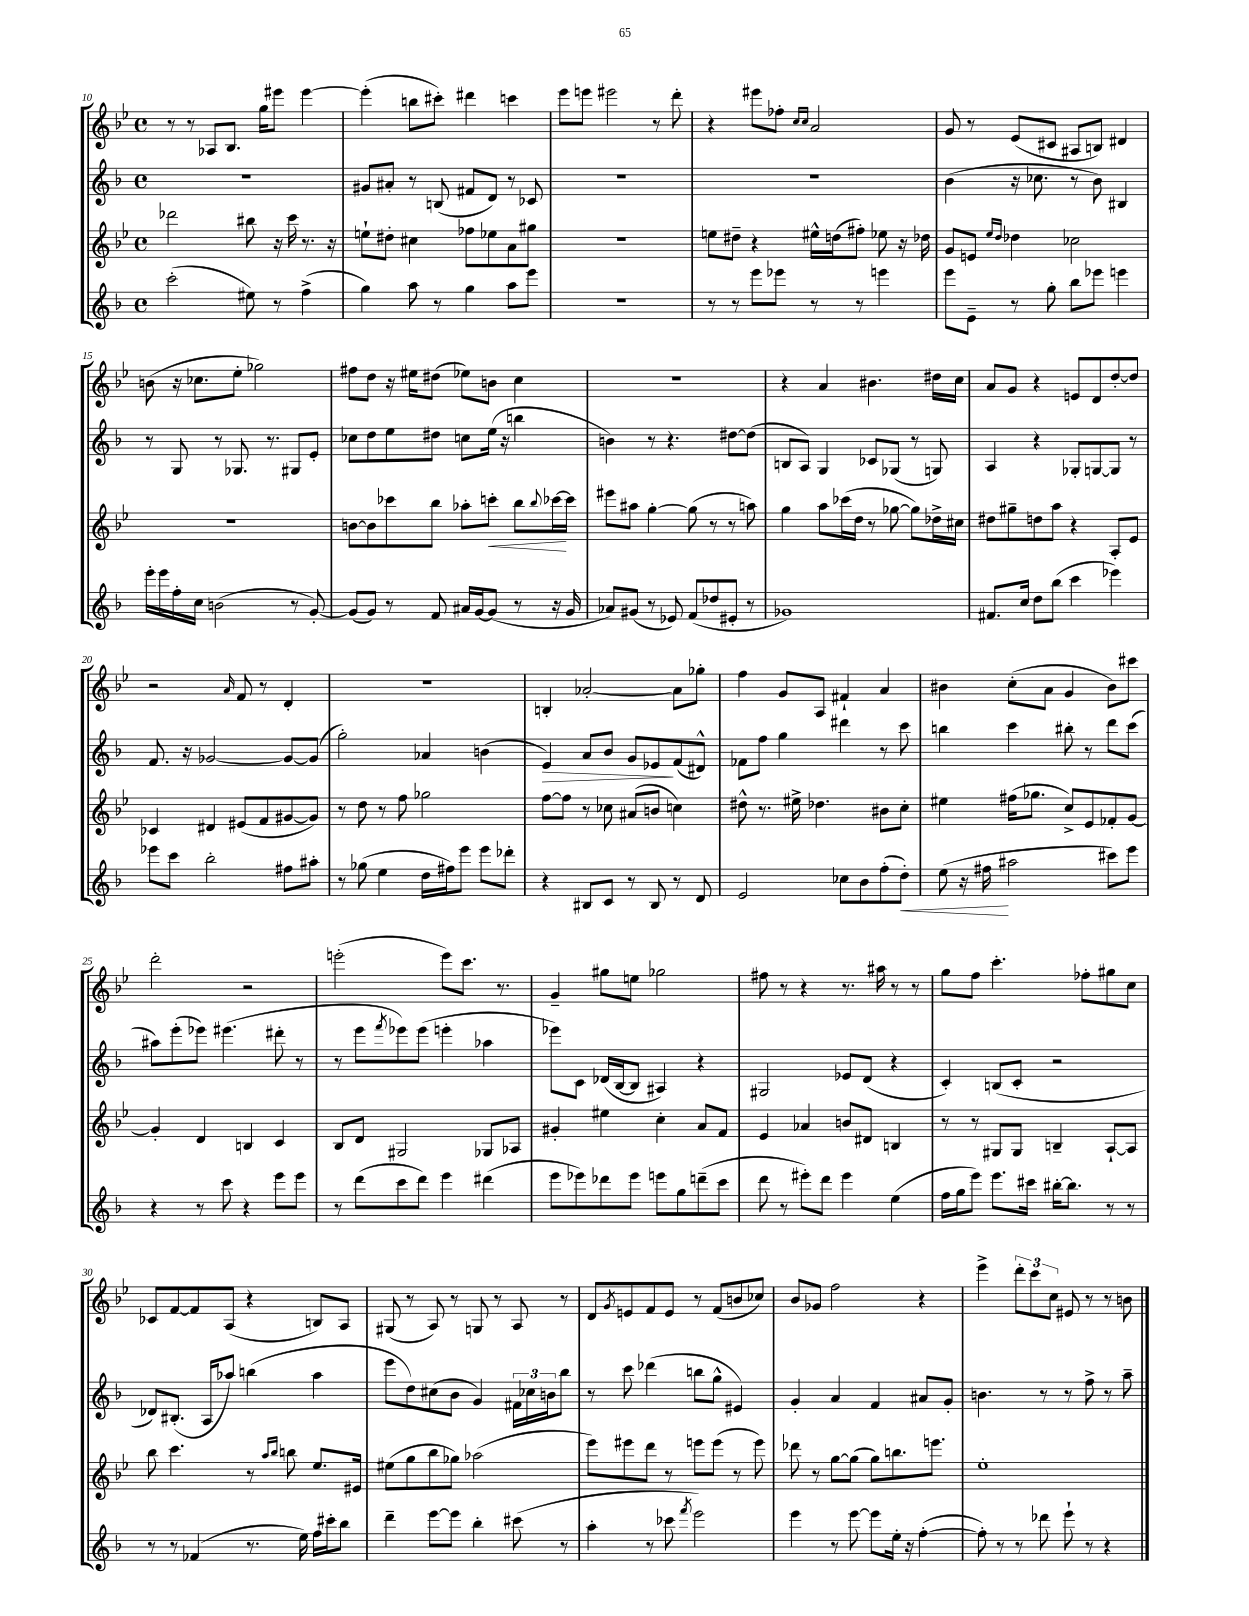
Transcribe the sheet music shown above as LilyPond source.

<<
\new StaffGroup <<
\new Staff = "s0" {
    \clef treble \key bes \major \defaultTimeSignature \time 4/4
    r8 r8 aes8 bes8. g''16 eis'''8 eis'''4~ |
    eis'''4-.( b''8 cis'''8-.) dis'''4 c'''4 |
    ees'''8 e'''8 eis'''2 r8 d'''8-. |
    r4 eis'''8 fes''8-. \grace { c''16 c''16 } a'2 |
    g'8 r8 ees'8( cis'8 ais8 b8) dis'4 |
    b'8( r16 ces''8. ees''8-. ges''2) |
    fis''8 d''8 r16 eis''16 dis''8( ees''8) b'8 c''4 |
    R1 |
    r4 a'4 bis'4. dis''16 c''16 |
    a'8 g'8 r4 e'8 d'8 d''8~-. d''8 |
    r2 \grace { a'16 } f'8 r8 d'4-. |
    r1 |
    b4-. aes'2~-. aes'8 ges''8-. |
    f''4 g'8 a8 fis'4-! a'4 |
    bis'4 c''8-.( a'8 g'4 bis'8) cis'''8 |
    d'''2-. r2 |
    e'''2-.( e'''8) c'''8. r8. |
    g'4-- gis''8 e''8 ges''2 |
    fis''8 r8 r4 r8. ais''16 r8 r8 |
    g''8 f''8 c'''4.-. fes''8-. gis''8 c''8 |
    ces'8 f'8~ f'8 a8( r4 b8) a8 |
    gis8( r8 a8) r8 g8 r8 a8 r8 |
    d'8 \acciaccatura { g'8 } e'8 f'8 e'8 r8 f'8( b'8 ces''8) |
    bes'8 ges'8 f''2 r4 |
    ees'''4-> \tuplet 3/2 { d'''8-. c'''8 c''8 } eis'8 r8 r8 b'8 \bar "|." |
}
\new Staff = "s1" {
    \clef treble \key f \major \defaultTimeSignature \time 4/4
    R1 |
    gis'8 ais'8-. r8 b8( fis'8 d'8) r8 ces'8 |
    R1 |
    R1 |
    bes'4( r16 ces''8. r8 bes'8) bis4 |
    r8 g8 r8 ges8. r8. gis8 e'8-. |
    ces''8 d''8 e''8 dis''8 c''8 e''16( r16 b''4 |
    b'4) r8 r4. dis''8~ dis''8( |
    b8 a8) g4 ces'8 ges8( r8 g8) |
    a4 r4 ges8-. g8~ g8 r8 |
    f'8. r16 ges'2~ ges'8~ ges'8( |
    g''2-.) aes'4 b'4( |
    e'4\>) a'8 bes'8 g'8 ees'8\! f'8( dis'8-^) |
    fes'8 f''8 g''4 dis'''4 r8 c'''8 |
    b''4 c'''4 bis''8-. r8 d'''8 c'''8( |
    ais''8) e'''8-.( ees'''8) eis'''4.( dis'''8-. r8 |
    r8 e'''8 \acciaccatura { f'''8 } ees'''8) ees'''8( e'''4-. aes''4 |
    ees'''8) c'8 des'16( bes16~ bes8 ais4) r4 |
    gis2 ees'8 d'8( r4 |
    c'4-.) b8( c'8-. r2 |
    des'8) bis8.-.( a16 aes''8) b''4( aes''4 |
    e'''8 d''8) cis''8( bes'8 g'4) \tuplet 3/2 { fis'16 ces''16 b'16 } bes''8 |
    r8 c'''8 des'''4( b''8 g''8-^ eis'4) |
    g'4-. a'4 f'4 ais'8 g'8-. |
    b'4. r8 r8 f''8-> r8 a''8-- \bar "|." |
}
\new Staff = "s2" {
    \clef treble \key bes \major \defaultTimeSignature \time 4/4
    des'''2 bis''8 r16 c'''16 r8. r16 |
    e''8-! dis''8-. cis''4 fes''8 ees''8 a'8 gis''8 |
    R1 |
    e''8 dis''8-- r4 eis''16-^ d''16( fis''8-.) ees''8 r16 des''16 |
    g'8 e'8 \grace { ees''16 d''16 } des''4 ces''2 |
    R1 |
    b'8~ b'8 ces'''8 bes''8 aes''8-. c'''8-.\< bes''8 \appoggiatura { bes''8 } ces'''16~\! ces'''16 |
    eis'''8 ais''8 g''4~-. g''8( r8 r8 a''8) |
    g''4 a''8 ces'''16( d''16 r8 ges''8~ ges''8) des''16-> cis''16 |
    dis''8 gis''8-- d''8 a''8 r4 a8-. ees'8 |
    ces'4 dis'4 eis'8( f'8 gis'8~ gis'8) |
    r8 d''8 r8 f''8 ges''2 |
    f''8~ f''8 r8 ces''8 ais'8( b'8 c''4) |
    dis''8-^ r8. eis''16-> des''4. bis'8 c''8-. |
    eis''4 fis''16( ges''8. c''8->) ees'8 fes'8-. g'8~ |
    g'4-. d'4 b4 c'4 |
    bes8 d'8 gis2 ges8 aes8 |
    gis'4-. eis''4 c''4-. a'8 f'8 |
    ees'4 aes'4 b'8 dis'8 b4 |
    r8 r8 gis8 gis8 b4-- a8~-! a8 |
    bes''8 c'''4. r8 \grace { a''16 bes''16 } b''8 ees''8. eis'16 |
    eis''8( g''8 bes''8 ges''8) aes''2( |
    ees'''8) eis'''8 d'''8 r8 e'''8 e'''8( r8 e'''8) |
    des'''8 r8 g''8~ g''8( g''8) b''8. e'''8. |
    ees''1-. \bar "|." |
}
\new Staff = "s3" {
    \clef treble \key f \major \defaultTimeSignature \time 4/4
    c'''2-.( eis''8) r8 f''4->( |
    g''4) a''8 r8 g''4 a''8 e'''8 |
    R1 |
    r8 r8 e'''8 ees'''8 r8 r8 e'''4 |
    e'''8 e'8-- r8 g''8-. bes''8 ees'''8 e'''4 |
    e'''16-. e'''16 f''16-. c''16 b'2( r8 g'8~-.) |
    g'8( g'8) r8 f'8 ais'16 g'16~ g'8( r8 r16 g'16 |
    aes'8) gis'8( r8 ees'8) f'8( des''8 eis'8-. r8 |
    ges'1) |
    fis'8. c''16 d''8 bes''8( c'''4 ees'''4) |
    ees'''8 c'''8 bes''2-. fis''8 ais''8-. |
    r8 ges''8( e''4 d''16 fis''16) e'''8 e'''8 des'''8-. |
    r4 bis8 c'8 r8 bis8 r8 d'8 |
    e'2 ces''8 bes'8 f''8-.( d''8-.\<) |
    e''8( r16 fis''16\! ais''2 cis'''8) e'''8 |
    r4 r8 c'''8 r4 e'''8 e'''8 |
    r8 d'''8( c'''8 d'''8) e'''4 dis'''4( |
    e'''8 ees'''8) des'''8 ees'''8 e'''8 g''8 d'''8--( c'''8 |
    d'''8 r8 eis'''8-.) d'''8 eis'''4 e''4( |
    f''16 g''16 e'''8) e'''8. cis'''16 bis''16~-. bis''8. r8 r8 |
    r8 r8 fes'4( r8. e''16) f''16 cis'''16-. bes''8 |
    d'''4-- e'''8~ e'''8 bes''4-. cis'''8( r8 |
    a''4-. r8 ces'''8 \acciaccatura { f'''8 } e'''2) |
    e'''4 r8 e'''8~ e'''8 e''16-. r16 f''4~-.( |
    f''8-.) r8 r8 des'''8 e'''8-! r8 r4 \bar "|." |
}
>>
>>
\layout { \context { \Score currentBarNumber = #10 } }
